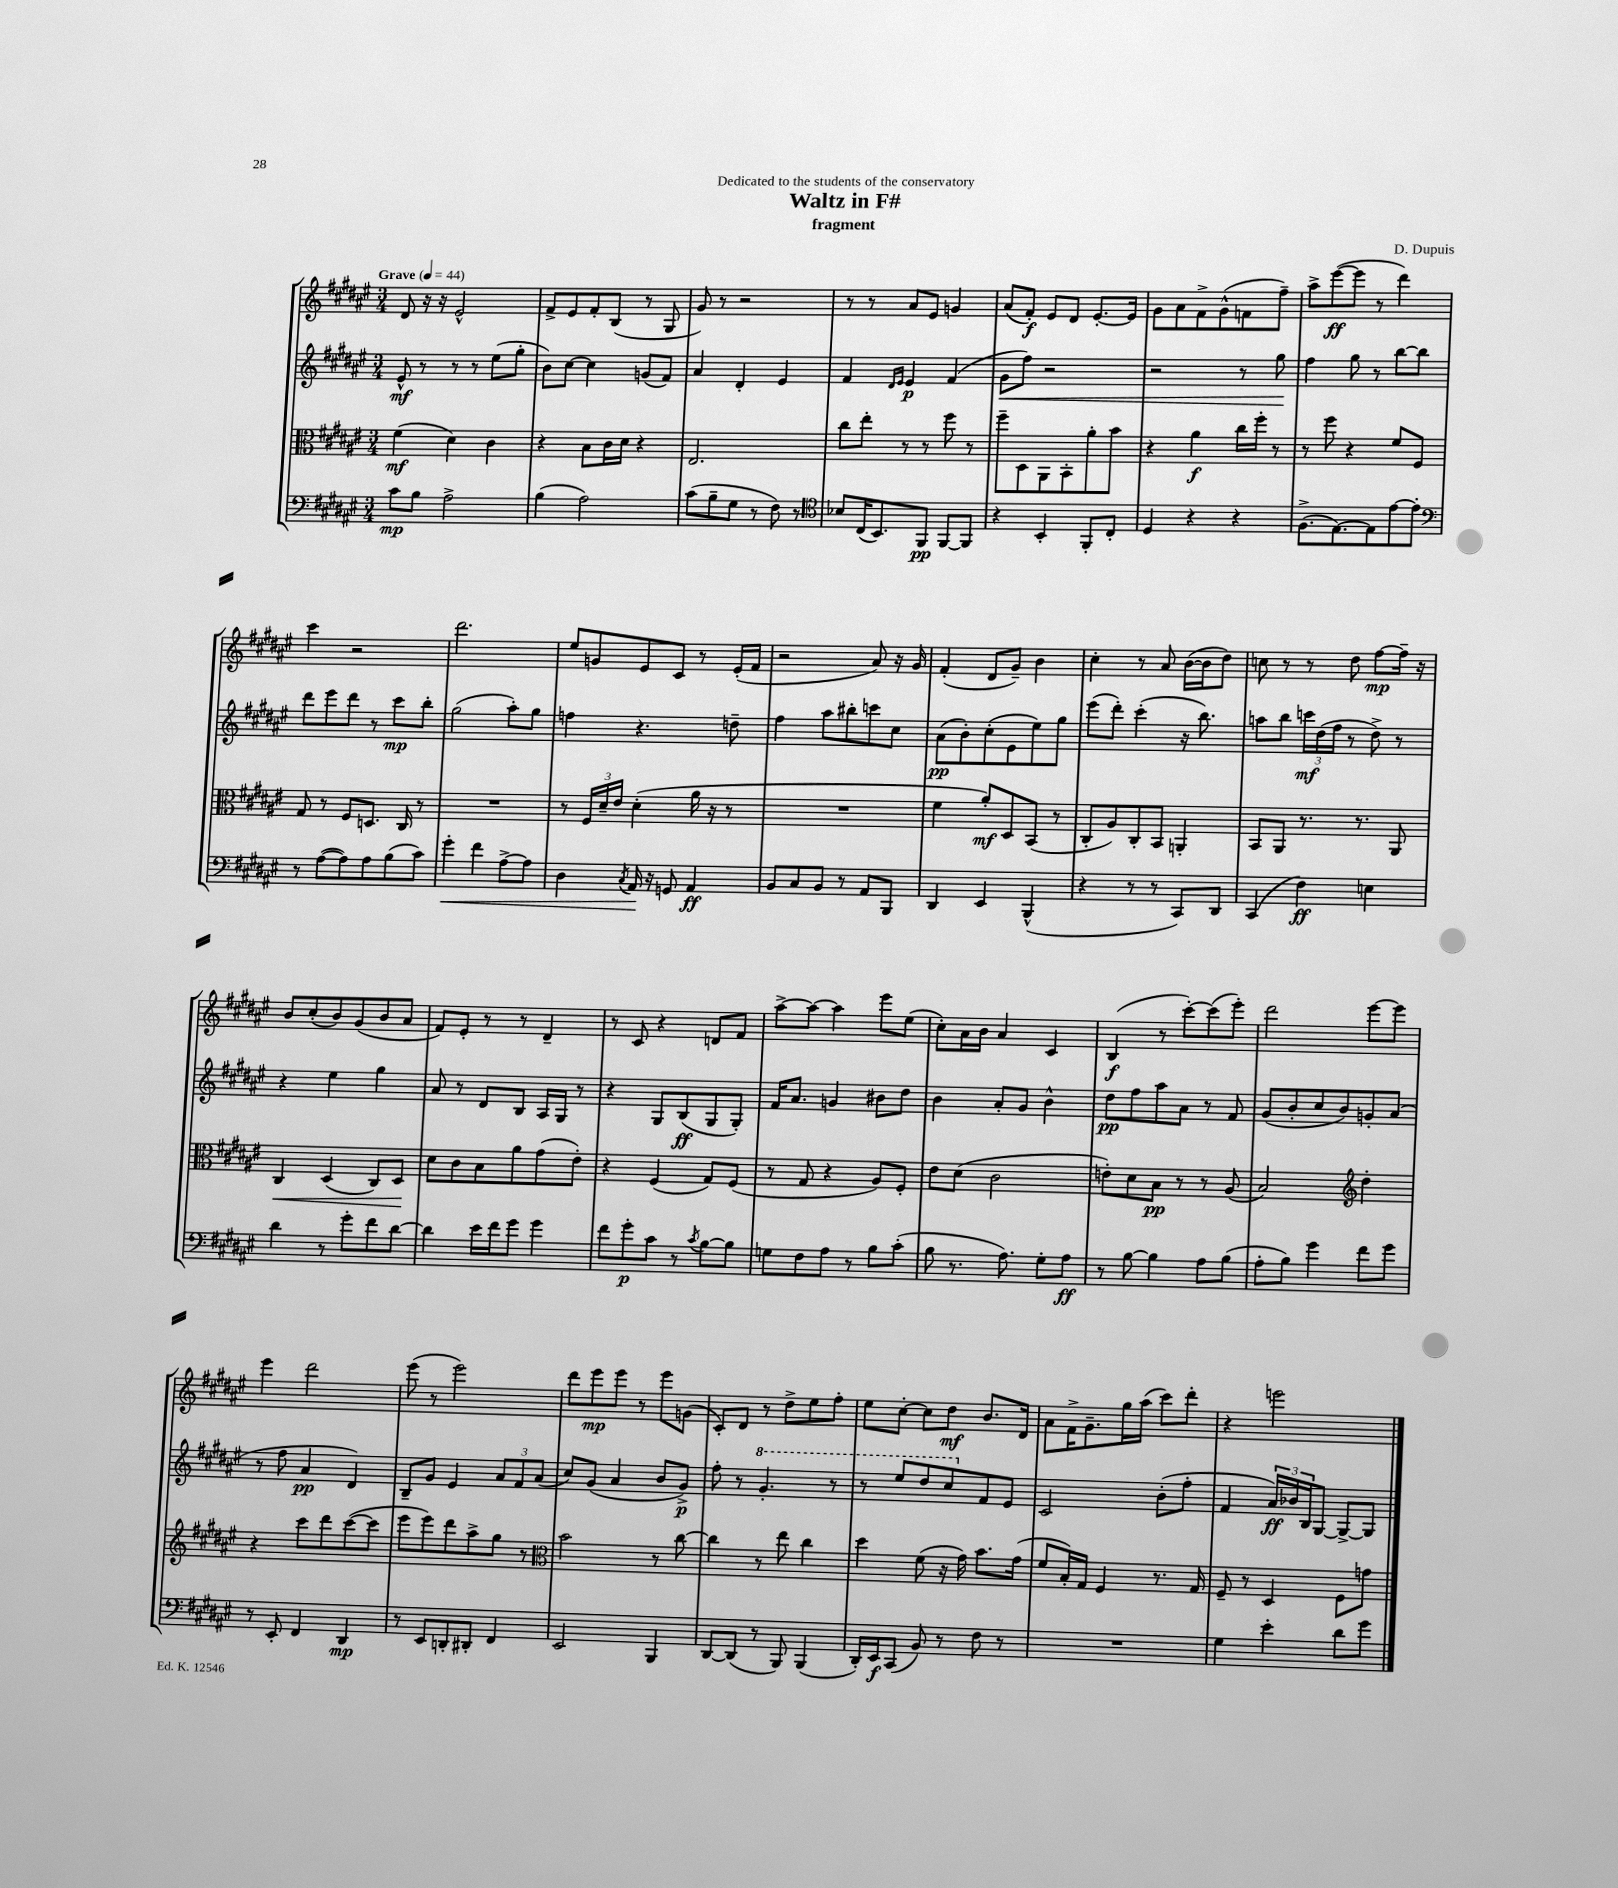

**kern	**dynam	**kern	**dynam	**kern	**dynam	**kern	**dynam
*part4	*part4	*part3	*part3	*part2	*part2	*part1	*part1
*staff4	*staff4	*staff3	*staff3	*staff2	*staff2	*staff1	*staff1
*clefF4	*	*clefC3	*	*clefG2	*	*clefG2	*
*k[f#c#g#d#a#e#]	*	*k[f#c#g#d#a#e#]	*	*k[f#c#g#d#a#e#]	*	*k[f#c#g#d#a#e#]	*
*M3/4	*	*M3/4	*	*M3/4	*	*M3/4	*
*MM44	*	*MM44	*	*MM44	*	*MM44	*
=1	=1	=1	=1	=1	=1	=1	=1
!	!	!	!	!	!	!LO:TX:a:B:t=Grave	!
8c#\L	mp	(4f#\	mf	8e#^^/	mf	8d#/	.
8B\J	.	.	.	8r	.	16r	.
.	.	.	.	.	.	16r	.
2A#^\	.	4d#\)	.	8r	.	2e#^^/	.
.	.	.	.	8r	.	.	.
.	.	4c#\	.	(8ee#\L	.	.	.
.	.	.	.	8gg#'\J	.	.	.
=2	=2	=2	=2	=2	=2	=2	=2
(4B\	.	4r	.	8b\L)	.	8f#^/L	.
.	.	.	.	[8cc#\J	.	8e#/	.
2A#\)	.	8B\L	.	4cc#\]	.	8f#'/	.
.	.	16c#\L	.	.	.	(8B/J	.
.	.	16d#\JJ	.	.	.	.	.
.	.	4r	.	(8gn/L	.	8r	.
.	.	.	.	8f#/J)	.	8G#/	.
=3	=3	=3	=3	=3	=3	=3	=3
(8c#\L	.	2.E#/	.	4a#/	.	8g#/)	.
8B~\	.	.	.	.	.	8r	.
8G#\J	.	.	.	4d#'/	.	2r	.
8r	.	.	.	.	.	.	.
8F#\)	.	.	.	4e#/	.	.	.
8r	.	.	.	.	.	.	.
=4	=4	=4	=4	=4	=4	=4	=4
*clefC4	*	*	*	*	*	*	*
8B-X/L	.	8cc#\L	.	4f#/	.	8r	.
(16C#/K	.	8ee#'\J	.	.	.	8r	.
8.BB/)	.	.	.	.	.	.	.
.	.	.	.	16qqd#/LL	.	.	.
.	.	.	.	16qqe#/JJ	.	.	.
.	.	8r	.	4e#/	p	8a#/L	.
8FF#/J	pp	8r	.	.	.	8e#/J	.
[8FF#/L	.	8ff#\	.	(4f#/	.	4gn/	.
8FF#/J]	.	8r	.	.	.	.	.
=5	=5	=5	=5	=5	=5	=5	=5
!	!	!	!	!	!LO:HP:b	!	!
4r	.	8ff#~\L	.	8g#\L	<	(8a#/L	.
.	.	8D#\	.	8ff#\J)	.	8f#'/J)	f
4BB'/	.	8AA#\	.	2r	.	8e#/L	.
.	.	8BB'\	.	.	.	8d#/J	.
8FF#'/L	.	8a#'\	.	.	.	[8.e#'/L	.
8C#'/J	.	8b\J	.	.	.	.	.
.	.	.	.	.	.	16e#/Jk]	.
=6	=6	=6	=6	=6	=6	=6	=6
4D#/	.	4r	.	2r	.	8g#\L	.
.	.	.	.	.	.	8a#\	.
4r	.	4a#\	f	.	.	8f#^\	.
.	.	.	.	.	.	(8g#^^\	.
4r	.	16cc#\LL	.	8r	.	8fn\	.
.	.	16ff#'\JJ	.	.	.	.	.
.	.	8r	.	8gg#\	.	8ff#~\J)	.
.	.	.	.	.	[	.	.
=7	=7	=7	=7	=7	=7	=7	=7
(8.F#^\L	.	8r	.	4ff#\	.	8aa#^\L	.
.	.	8ff#\	.	.	.	([8eee#\	ff
[8.E#\)	.	.	.	.	.	.	.
.	.	4r	.	8gg#\	.	8eee#\J]	.
8E#\]	.	.	.	8r	.	8r	.
[8e#\	.	8f#/L	.	[8bb\L	.	4ddd#\)	.
8e#'\J]	.	8F#/J	.	8bb\J]	.	.	.
!!LO:LB:g=z
=8	=8	=8	=8	=8	=8	=8	=8
*clefF4	*	*	*	*	*	*	*
8r	.	8G#/	.	8ddd#\L	.	4ccc#\	.
([8A#\L	.	8r	.	8eee#\	.	.	.
8A#\])	.	8F#/L	.	8ddd#\J	.	2r	.
8A#\	.	8.Dn/J	.	8r	.	.	.
(8B\	.	.	.	8ccc#\L	mp	.	.
.	.	16C#/	.	.	.	.	.
8c#\J)	.	8r	.	8bb'\J	.	.	.
=9	=9	=9	=9	=9	=9	=9	=9
!	!LO:HP:b	!	!	!	!	!	!
4g#'\	<	2.r	.	(2gg#\	.	2.ddd#\	.
4f#\	.	.	.	.	.	.	.
[8A#^\L	.	.	.	8aa#'\L)	.	.	.
8A#\J]	.	.	.	8gg#\J	.	.	.
=10	=10	=10	=10	=10	=10	=10	=10
4D#\	.	8r	.	4ffn\	.	8ee#/L	.
.	.	24F#/LL	.	.	.	8gn/	.
.	.	24d#~/	.	.	.	.	.
.	.	24e#/JJ	.	.	.	.	.
8qC#/	.	.	.	.	.	.	.
16AA#/	.	(4d#'\	.	4.r	.	8e#/	.
16r	[	.	.	.	.	.	.
8GGn/	.	.	.	.	.	8c#/J	.
4AA#/	ff	16a#\	.	.	.	8r	.
.	.	16r	.	.	.	.	.
.	.	8r	.	8ddn~\	.	(16e#'/LL	.
.	.	.	.	.	.	16f#/JJ	.
=11	=11	=11	=11	=11	=11	=11	=11
8BB/L	.	2.r	.	4ff#\	.	2r	.
8C#/	.	.	.	.	.	.	.
8BB/J	.	.	.	8aa#\L	.	.	.
8r	.	.	.	8bb#X'\	.	.	.
8AA#/L	.	.	.	8cccn\	.	8a#/)	.
8BBB/J	.	.	.	8cc#\J	.	16r	.
.	.	.	.	.	.	16g#/	.
=12	=12	=12	=12	=12	=12	=12	=12
4DD#/	.	4f#\	.	(8a#\L	pp	(4f#'/	.
.	.	.	.	8b'\)	.	.	.
4EE#/	.	8a#'/L)	mf	(8cc#'\	.	8d#/L	.
.	.	8D#/	.	8e#\	.	8g#~/J)	.
(4BBB^^/	.	(8BB/J	.	8ee#\)	.	4b\	.
.	.	8r	.	8gg#\J	.	.	.
=13	=13	=13	=13	=13	=13	=13	=13
4r	.	8C#'/L	.	(8eee#\L	.	4cc#'\	.
.	.	8A#/)	.	8ddd#'\J)	.	.	.
8r	.	8C#'/	.	(4ccc#'\	.	8r	.
8r	.	8BB/J	.	.	.	8a#/	.
8CC#/L)	.	4AAn'/	.	16r	.	([16b\LL	.
.	.	.	.	8.bb\)	.	16b\J]	.
8DD#/J	.	.	.	.	.	8dd#\J)	.
=14	=14	=14	=14	=14	=14	=14	=14
(4CC#/	.	8BB/L	.	8aan\L	.	8ccn\	.
.	.	8AA#/J	.	8bb\J	.	8r	.
4F#\)	ff	8.r	.	24cccn\LL	mf	8r	.
.	.	.	.	(24dd#\	.	.	.
.	.	.	.	24ff#\JJ	.	.	.
.	.	.	.	8r	.	8dd#\	.
.	.	8.r	.	.	.	.	.
4En\	.	.	.	8dd#^\)	.	[8ff#\L	mp
.	.	8AA#/	.	8r	.	16ff#~\Jk]	.
.	.	.	.	.	.	16r	.
!!LO:LB:g=z
=15	=15	=15	=15	=15	=15	=15	=15
!	!	!	!LO:HP:b	!	!	!	!
4d#\	.	4C#/	<	4r	.	8b/L	.
.	.	.	.	.	.	(8cc#'/	.
8r	.	(4D#/	.	4ee#\	.	8b/)	.
8g#'\L	.	.	.	.	.	(8g#/	.
8f#\	.	8C#/L)	.	4gg#\	.	8b/	.
[8d#\J	.	8D#/J	.	.	.	8a#/J	.
.	.	.	[	.	.	.	.
=16	=16	=16	=16	=16	=16	=16	=16
4d#\]	.	8d#\L	.	8a#/	.	8f#/L)	.
.	.	8c#\	.	8r	.	8e#'/J	.
16e#\LL	.	8B\	.	8d#/L	.	8r	.
16f#\J	.	.	.	.	.	.	.
8g#\J	.	8a#\	.	8B/J	.	8r	.
4g#\	.	(8g#\	.	16A#/LL	.	4d#~/	.
.	.	.	.	16G#/JJ	.	.	.
.	.	8e#'\J)	.	8r	.	.	.
=17	=17	=17	=17	=17	=17	=17	=17
8f#\L	.	4r	.	4r	.	8r	.
8g#'\	p	.	.	.	.	8c#/	.
8c#\J	.	(4F#/	.	8G#/L	.	4r	.
8r	.	.	.	(8B/	ff	.	.
8qc#/	.	.	.	.	.	.	.
[8B\L	.	8G#/L)	.	8G#/	.	8dn/L	.
8B\J]	.	(8F#/J	.	8G#'/J)	.	8f#/J	.
=18	=18	=18	=18	=18	=18	=18	=18
8Gn\L	.	8r	.	16f#/KL	.	[8aa#^\L	.
.	.	.	.	8.a#/J	.	.	.
8F#\	.	8G#/	.	.	.	8aa#\J_	.
8A#\J	.	4r	.	4gn/	.	4aa#\]	.
8r	.	.	.	.	.	.	.
8B\L	.	8A#/L)	.	8b#X\L	.	8eee#\L	.
(8c#'\J	.	8F#'/J	.	8dd#\J	.	(8ee#\J	.
=19	=19	=19	=19	=19	=19	=19	=19
8B\	.	8e#\L	.	4b\	.	8cc#'\L)	.
8.r	.	(8d#\J	.	.	.	16a#\L	.
.	.	.	.	.	.	16b\JJ	.
.	.	2c#\	.	8a#'/L	.	4a#/	.
8.A#\)	.	.	.	.	.	.	.
.	.	.	.	8g#/J	.	.	.
8G#'\L	.	.	.	4b^^\	.	4c#/	.
8A#\J	ff	.	.	.	.	.	.
=20	=20	=20	=20	=20	=20	=20	=20
8r	.	8en'\L)	.	8dd#\L	pp	(4B/	f
[8B\	.	8d#\	.	8ff#\	.	.	.
4B\]	.	8B\J	pp	8aa#\	.	8r	.
.	.	8r	.	8a#\J	.	[8ccc#'\L)	.
8A#\L	.	8r	.	8r	.	(8ccc#\]	.
(8B\J	.	(8A#/	.	8f#/	.	8eee#'\J)	.
=21	=21	=21	=21	=21	=21	=21	=21
8A#'\L	.	2B/)	.	(8g#/L	.	2ddd#\	.
8B\J)	.	.	.	8b'/	.	.	.
4g#\	.	.	.	8cc#/	.	.	.
.	.	.	.	8b/)	.	.	.
*	*	*clefG2	*	*	*	*	*
8f#\L	.	4dd#'\	.	8gn'/	.	[8eee#\L	.
8g#\J	.	.	.	(8a#/J	.	8eee#\J]	.
!!LO:LB:g=z
=22	=22	=22	=22	=22	=22	=22	=22
8r	.	4r	.	8r	.	4eee#\	.
8EE#'/	.	.	.	8ff#\	.	.	.
4FF#/	.	8ccc#\L	.	4a#/	pp	2ddd#\	.
.	.	8ddd#\	.	.	.	.	.
4DD#/	mp	([8ccc#\	.	4d#/)	.	.	.
.	.	8ccc#\J]	.	.	.	.	.
=23	=23	=23	=23	=23	=23	=23	=23
8r	.	8eee#\L	.	8B~/L	.	(8eee#\	.
8EE#/L	.	8eee#\)	.	8g#/J	.	8r	.
8DDn'/	.	8ddd#\	.	4e#/	.	2eee#\)	.
8DD#X'/J	.	8aa#^\	.	.	.	.	.
4FF#/	.	8gg#\J	.	12a#/L	.	.	.
.	.	.	.	12f#/	.	.	.
.	.	8r	.	.	.	.	.
.	.	.	.	(12a#/J	.	.	.
=24	=24	=24	=24	=24	=24	=24	=24
*	*	*clefC3	*	*	*	*	*
2EE#/	.	2b\	.	8cc#/L)	.	8ddd#\L	.
.	.	.	.	(8g#/J	.	8eee#\	mp
.	.	.	.	4a#/	.	8eee#\J	.
.	.	.	.	.	.	8r	.
4BBB/	.	8r	.	8b/L	.	8eee#\L	.
.	.	[8cc#\	.	8g#^/J)	p	(8gn\J	.
=25	=25	=25	=25	=25	=25	=25	=25
[8DD#/L	.	4cc#\]	.	8ff#'\	.	8c#'/L)	.
(8DD#/J]	.	.	.	8r	.	8d#/J	.
*	*	*	*	*8va	*	*	*
8r	.	8r	.	4.gg#'/	.	8r	.
8BBB/)	.	8ee#\	.	.	.	8dd#^\L	.
(4BBB/	.	4cc#\	.	.	.	8ee#\	.
.	.	.	.	8r	.	8ff#'\J	.
=26	=26	=26	=26	=26	=26	=26	=26
16DD#'/LL)	.	4dd#\	.	8r	.	8ee#\L	.
16EE#/J	f	.	.	.	.	.	.
(8CC#/J	.	.	.	8eee#/L	.	[8cc#'\J	.
8BB/)	.	(8f#\	.	8ddd#/	.	8cc#\L]	.
8r	.	16r	.	8ccc#/	.	8dd#\J	mf
.	.	16g#\)	.	.	.	.	.
*	*	*	*	*X8va	*	*	*
8F#\	.	8.b\L	.	8f#/	.	8.b/L	.
8r	.	.	.	8e#/J	.	.	.
.	.	(16g#\Jk	.	.	.	16d#/Jk	.
=27	=27	=27	=27	=27	=27	=27	=27
2.r	.	8f#/L	.	2c#/	.	8a#\L	.
.	.	16B'/L)	.	.	.	16f#^\K	.
.	.	16G#/JJ	.	.	.	8.g#~\	.
.	.	4F#/	.	.	.	.	.
.	.	.	.	.	.	16gg#\L	.
.	.	.	.	.	.	(16aa#\JJ	.
.	.	8.r	.	(8b'\L	.	8ccc#\L)	.
.	.	.	.	8ff#'\J	.	8ddd#'\J	.
.	.	16G#/	.	.	.	.	.
=28	=28	=28	=28	=28	=28	=28	=28
4G#\	.	8F#~/	.	4f#/	.	4r	.
.	.	8r	.	.	.	.	.
4e#'\	.	4D#/	.	24a#/LL)	ff	2eeen\	.
.	.	.	.	24b-X/	.	.	.
.	.	.	.	24B/J	.	.	.
.	.	.	.	[8G#/J	.	.	.
8d#\L	.	8F#\L	.	8G#^/L_	.	.	.
8g#\J	.	8gn\J	.	8G#/J]	.	.	.
==	==	==	==	==	==	==	==
*-	*-	*-	*-	*-	*-	*-	*-
